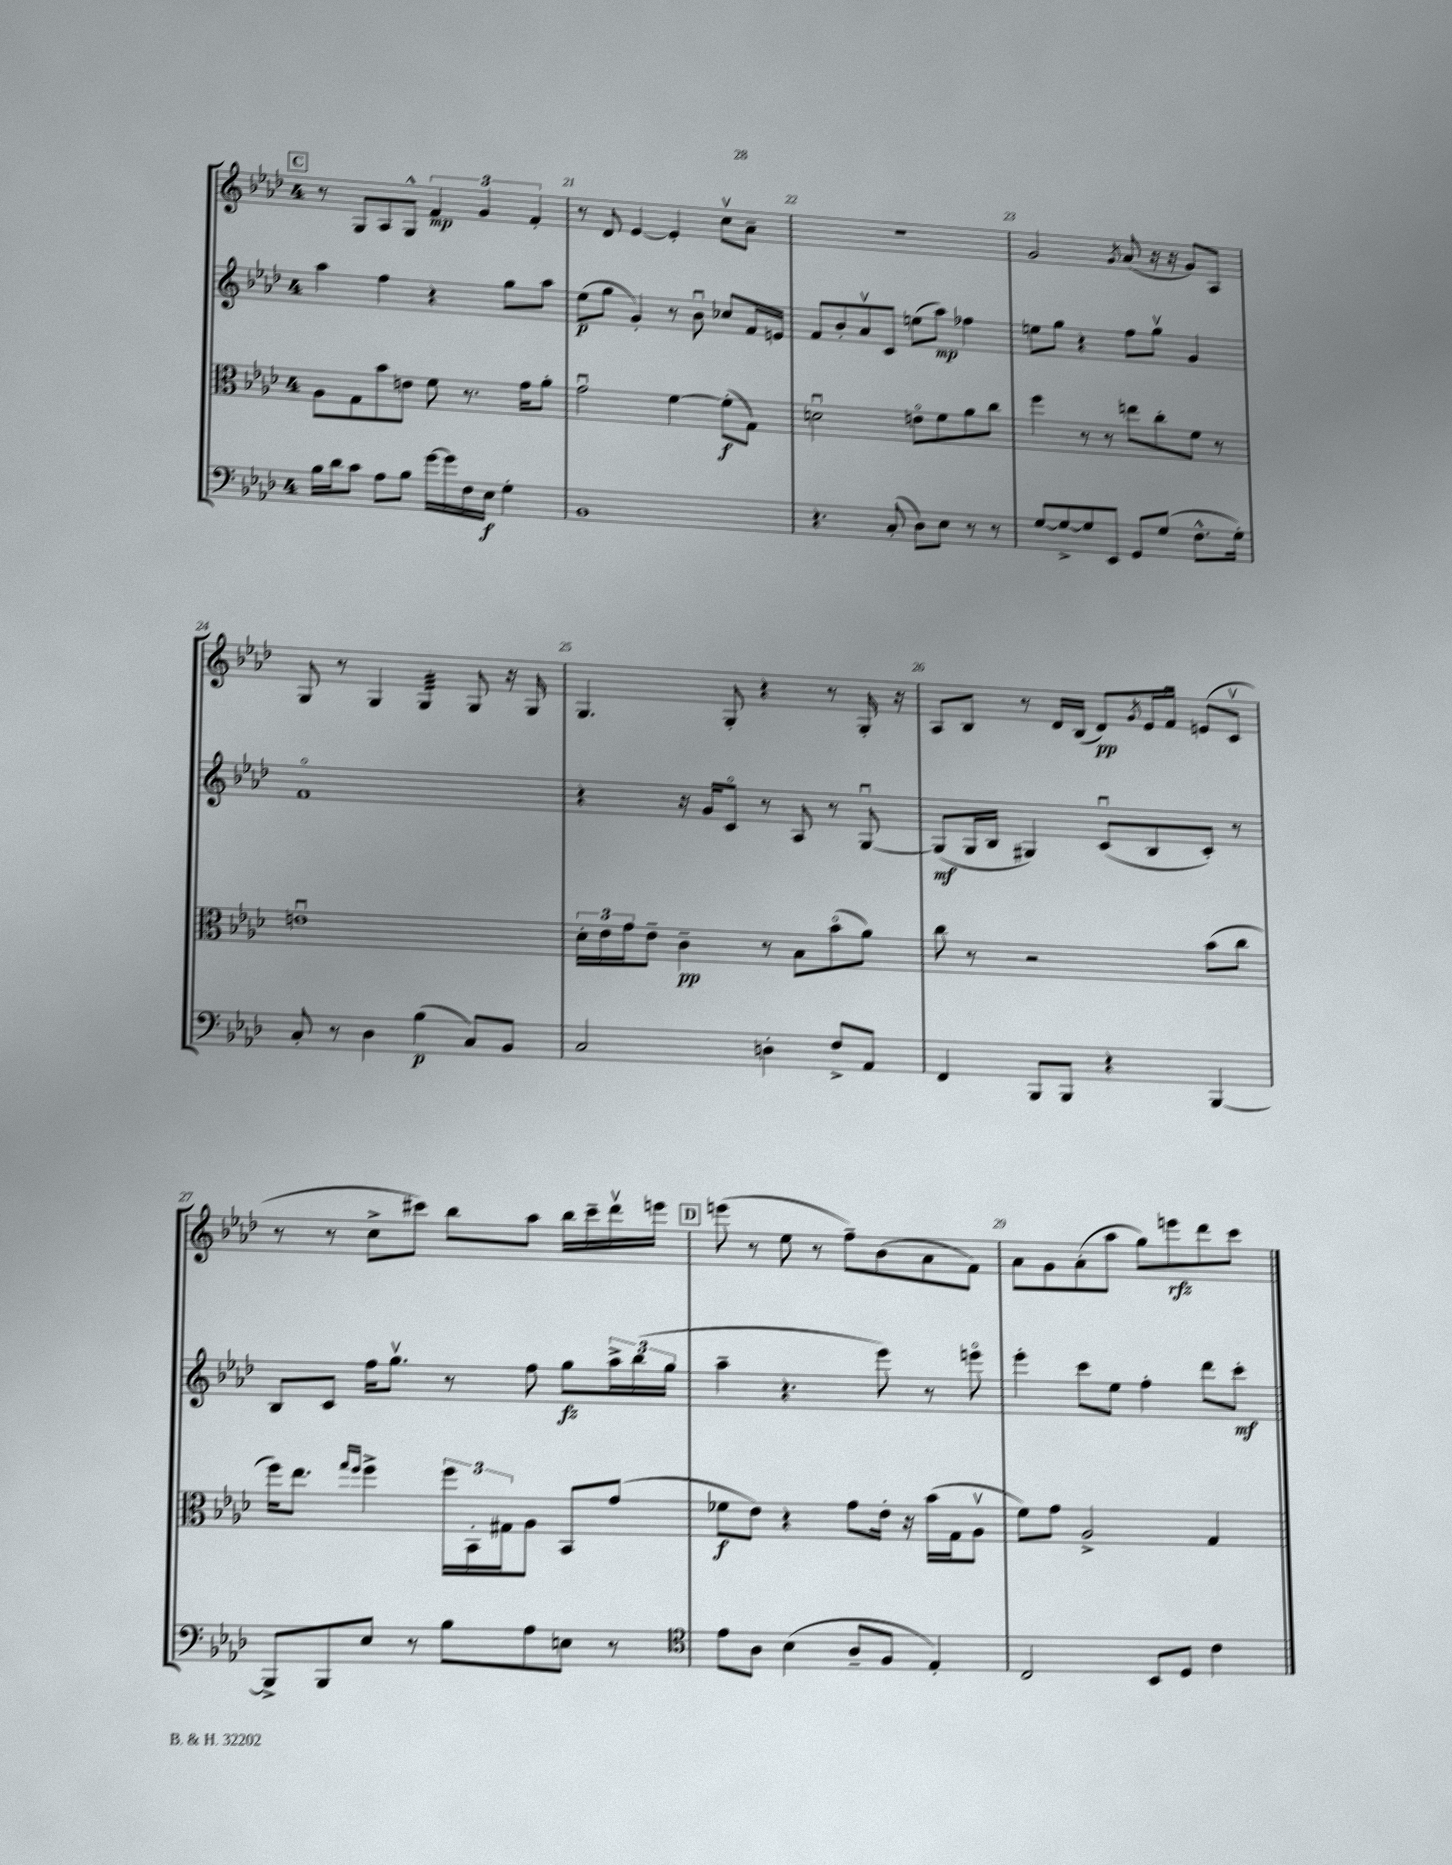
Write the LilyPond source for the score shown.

<<
\new StaffGroup <<
\new Staff = "s0" {
    \clef treble \key aes \major \once \override Staff.TimeSignature.style = #'single-digit \time 4/4
    \mark \markup { \box "C" } r8 g8 aes8 g8-^ \tuplet 3/2 { f'4\mp g'4 f'4-. } |
    r8 des'8 ees'4~ ees'4-. c''8\upbow aes'8-- |
    R1 |
    g'2 \acciaccatura { g'8 } aes'8( r16 r16 g'8) aes8 |
    g8 r8 g4 g4:32 g8 r16 g16 |
    g4. g8-. r4 r8 g16-. r16 |
    aes8 bes8 r8 des'16 bes16( des'8\pp) \acciaccatura { g'8 } ees'16 f'16\downbow e'8( c'8\upbow |
    r8 r8 c''8-> cis'''8) bes''8 aes''8 bes''16 cis'''16-- des'''16\upbow e'''16 |
    \mark \markup { \box "D" } e'''8( r8 ees''8 r8 f''8--) bes'8( aes'8 f'8) |
    aes'8 g'8 aes'8-.( aes''8 g''8) e'''8\rfz des'''8 c'''8 \bar "|." |
}
\new Staff = "s1" {
    \clef treble \key aes \major \once \override Staff.TimeSignature.style = #'single-digit \time 4/4
    \mark \markup { \box "C" } aes''4 f''4 r4 g''8 aes''8 |
    ees''8\p( g''8 g'4-.) r8 bes'8\downbow ces''8 f'16 e'16 |
    f'8 bes'8-. aes'8\upbow c'8 e''8( aes''8\mp) fes''4 |
    e''8 g''8 r4 f''8 g''8\upbow g'4 |
    f'1\flageolet |
    r4 r16 g'16 c'8\flageolet r8 aes8 r8 g8~\downbow |
    g8\mf( g16 bes16 gis4) c'8\downbow( bes8 c'8-.) r8 |
    bes8 c'8 f''16 g''8.\upbow r8 f''8 g''8\fz \tuplet 3/2 { aes''16-> bes''16( g''16 } |
    \mark \markup { \box "D" } aes''4-- r4. ees'''8) r8 e'''8\flageolet |
    ees'''4-. c'''8 ees''8 f''4-. des'''8 c'''8-.\mf \bar "|." |
}
\new Staff = "s2" {
    \clef alto \key aes \major \once \override Staff.TimeSignature.style = #'single-digit \time 4/4
    \mark \markup { \box "C" } aes8 g8 bes'8 e'8 f'8 r8. g'16 aes'8-. |
    g'2\downbow f'4~ f'8-.\f( g8) |
    d'2\downbow e'8\flageolet f'8 aes'8 c''8 |
    f''4 r8 r8 e''8 c''8-. f'8 r8 |
    e'1\downbow |
    \tuplet 3/2 { des'16-. ees'16 g'16 } ees'8-- c'4--\pp r8 bes8 bes'8\flageolet( aes'8) |
    c''8 r8 r2 bes'8( c''8 |
    f''16) ees''8. \grace { g''16 f''16 } f''4-> \tuplet 3/2 { f''16 bes,16-. gis16 } aes8 bes,8 g'8( |
    \mark \markup { \box "D" } fes'8\f ees'8) r4 g'8 ees'16-. r16 bes'16( g16 aes8\upbow |
    f'8) g'8 aes2-> g4 \bar "|." |
}
\new Staff = "s3" {
    \clef bass \key aes \major \once \override Staff.TimeSignature.style = #'single-digit \time 4/4
    \mark \markup { \box "C" } bes16 des'16 c'8 aes8 bes8 g'16~ g'16 f16 ees16\f g4-. |
    bes,1 |
    r4. c8-.( des8) ees8 r8 r8 |
    g8~ g8~-> g8 ees,8 g,8 g8( f8.-^ g16-.) |
    c8-. r8 des4 bes4\p( c8) bes,8 |
    c2 d4-. f8-> aes,8 |
    f,4 bes,,8 bes,,8 r4 bes,,4~ |
    bes,,8-> bes,,8 ees8 r8 bes8 aes8 e8 r8 |
    \mark \markup { \box "D" } \clef tenor ees'8 aes8 bes4( aes8-- f8 ees4-.) |
    c2 bes,8 des8 c'4 \bar "|." |
}
>>
>>
\layout { \context { \Score currentBarNumber = #20 \override BarNumber.break-visibility = ##(#f #t #t) barNumberVisibility = #all-bar-numbers-visible } }
